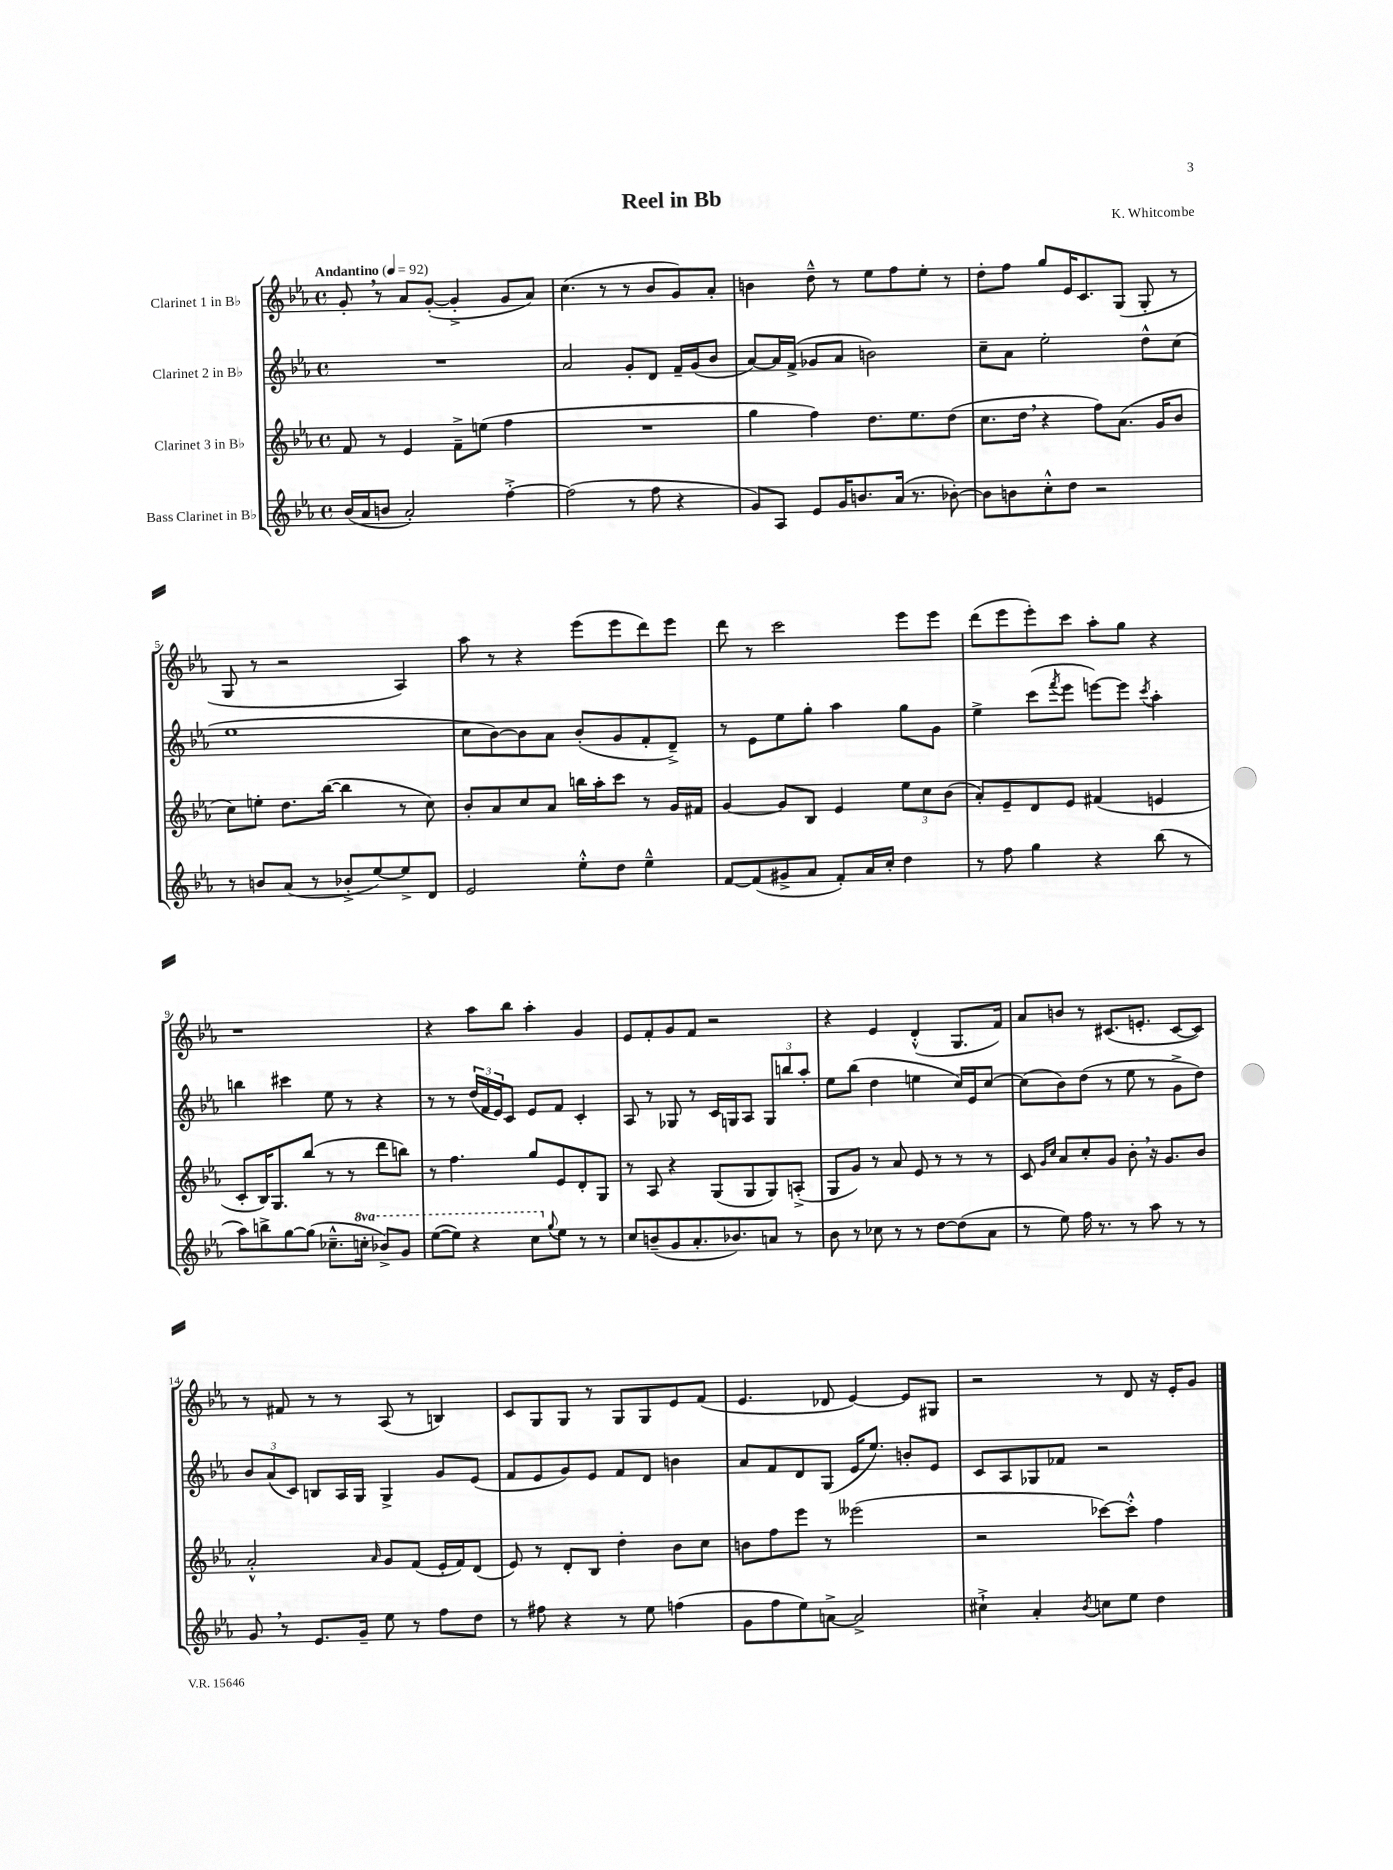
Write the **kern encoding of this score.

**kern	**kern	**kern	**kern
*staff4	*staff3	*staff2	*staff1
*clefG2	*clefG2	*clefG2	*clefG2
*k[b-e-a-]	*k[b-e-a-]	*k[b-e-a-]	*k[b-e-a-]
*M4/4	*M4/4	*M4/4	*M4/4
*met(c)	*met(c)	*met(c)	*met(c)
*MM92	*MM92	*MM92	*MM92
(16b-/LL	8f/	1r	8g'/
16a-/J	.	.	.
8b/J	8r	.	8r
2a-'/)	4e-/	.	8a-/L
.	.	.	([8g'/J
.	8f~^\L	.	4g'^/]
.	(8ee\J	.	.
[4ff'^\	4ff\	.	8g/L
.	.	.	8a-/J)
=	=	=	=
(2ff\]	1r	2a-/	(4.cc\
.	.	.	8r
8r	.	8g'/L	8r
8ff\	.	8d/J	8b-/L
4r	.	16f~/LL	8g/)
.	.	(16g/J	.
.	.	8b-/J	8a-'/J
=	=	=	=
8g/L)	4gg\	[8a-/L)	4b\
8A-/J	.	16a-/]L	.
.	.	(16f^/JJ	.
8e-/L	4ff\)	8g-/L	8dd~^^\
16g/K	.	8a-/J	8r
8.b/	.	.	.
.	8.dd\L	2b\)	8ee-\L
(16a-/Jk	.	.	8ff\
8.r	8.ee-\	.	.
.	.	.	8ee-'\J
[8b-'\)	(8dd\J	.	8r
=	=	=	=
8b-\]L	8.cc\L	8cc~\L	8dd'\L
8b\	.	8a-\J	8ff\J
.	16dd\Jk	.	.
8cc'^^\	4r	2ee-'\	8gg/L
8dd\J	.	.	16e-/K
.	.	.	8.c/
2r	8ff\L)	.	.
.	(8.a-\J	.	(8G/J
.	.	8dd^^\L	8G'/
.	16g/LK	.	.
.	8b-/J	(8cc\J	8r
=	=	=	=
8r	8cc\L)	1ee-	8G/
8b/L	8ee'\J	.	8r
(8a-/J	8.dd\L	.	2r
8r	.	.	.
.	([16bb-\Jk	.	.
8b-'^/L	4bb-\]	.	.
[8ee-/)	.	.	.
8ee-^/]	8r	.	4A-/)
8d/J	8cc\)	.	.
=	=	=	=
2e-/	8b-'/L	8cc\L	8aa-\
.	8a-/	[8b-\)	8r
.	8cc/	8b-\]	4r
.	8a-/J	8a-\J	.
8ee-'^^\L	16bb\LL	(8b-'/L	(8eee-\L
.	16aa-'\J	.	.
8dd\J	8ccc\J	8g/	8eee-\
4ee-~^^\	8r	8f'/	8ddd\)
.	16g/LL	8d~^/J)	8eee-\J
.	16f#/JJ	.	.
=	=	=	=
[8f/L	[4g/	8r	8ddd\
(8f/]	.	8e-\L	8r
8g#^/	8g/]L	8ee-\	2ccc\
8a-/J	8B-/J	8gg'\J	.
8f'/L)	4e-/	4aa-\	.
16a-/L	.	.	.
16cc'/JJ	.	.	.
4dd\	12ee-\L	8gg\L	8eee-\L
.	12cc\	.	.
.	.	8g\J	8eee-\J
.	(12b-\J	.	.
=	=	=	=
8r	8a-'/L)	4ee-^\	(8ddd\L
8ff\	8e-~/	.	8eee-\
4gg\	8d/	(8ccc\L	8eee-'\)
.	.	8qfff/	.
.	8e-/J	8eee-\J	8ccc\J
4r	(4f#/	[8eee\L)	8aa-'\L
.	.	8eee\]J	8gg\J
.	.	8qccc/	.
(8bb-\	4e/	4aa-'\	4r
8r	.	.	.
=	=	=	=
8aa-\L)	8c'/L	4bb\	1r
8bb^\	16B-/K)	.	.
.	8.G/	.	.
[8gg\	.	4ccc#\	.
(8gg\]J	(8bb-/J	.	.
8.cc-~^^\L	8r	8ee-\	.
.	8r	8r	.
16ccc'\Jk	.	.	.
8bb-^/L)	8ddd\L	4r	.
8gg/J	8bb\J)	.	.
=	=	=	=
([8eee-\L	8r	8r	4r
8eee-\]J)	4.ff\	8r	.
4r	.	(24dd/LL	8aa-\L
.	.	24f/	.
.	.	24e-/J)	.
.	.	8c/J	8bb-\J
8ccc\L	8gg/L	8e-/L	4aa-'\
8qqgg/	.	.	.
8ee-\J	8e-/	8f/J	.
8r	8d'/	4c'/	4g/
8r	8G/J	.	.
=	=	=	=
8cc/L	8r	8A-/	8e-/L
(8b~/	8A-/	8r	8f'/
8g/	4r	8G-/	8g/
8.a-'/	.	8r	8f/J
.	(8G/L	16c/LL	2r
8.b-/)	.	16G/J	.
.	8G/	8A-/J	.
8a/J	8G/)	12G/L	.
.	.	12bb/	.
8r	(8A'^/J	.	.
.	.	12aa-'/J	.
=	=	=	=
8b-\	8G/L	8ee-\L	4r
8r	8g/J)	(8bb-\J	.
8cc-\	8r	4dd\	4e-/
8r	8a-/	.	.
8r	8e-/	4ee\	(4d'^^/
[8dd\L	8r	.	.
(8dd\]	8r	16cc/LL)	8.G/L
.	.	16e-/J	.
8a-\J	8r	[8cc/J	.
.	.	.	16f/Jk)
=	=	=	=
8r	8c/	(8cc\]L	8a-/L
.	16qqg/LL	.	.
.	16qqcc/JJ	.	.
8ee-\)	8a-/L	8b-\)	8b/J
16ff\	8cc'/	(8dd\J	8r
8.r	.	.	.
.	8g/J	8r	(8.c#/L
8r	8b-'\	8ee-\	.
.	.	.	8.e'/J
8aa-\	16r	8r	.
.	8.g/L	.	.
8r	.	8g^\L	[8c#/L
8r	8b-/J	8dd\J)	8c#/]J)
=	=	=	=
8g/	2a-'^^/	12b-/L	8r
.	.	(12a-/	.
8r	.	.	8f#/
.	.	12c/J)	.
8.e-/L	.	8B/L	8r
.	.	16A-/L	8r
16g~/Jk	.	16G/JJ	.
.	16qqa-/	.	.
8ee-\	8g/L	4G^/	(8A-/
8r	(8f/J	.	8r
8ff\L	16e-'/LL	8g/L	4B/)
.	16f/J)	.	.
8dd\J	(8d/J	(8e-/J	.
=	=	=	=
8r	8e-/)	8f/L	8c/L
8ff#\	8r	8e-/	8G/
4r	8d'/L	8g/)	8G/J
.	8B-/J	8e-/J	8r
8r	4dd'\	8f/L	8G/L
8ee-\	.	8d/J	8G/
(4ff\	8b-\L	4b\	8e-/
.	8cc\J	.	(8f/J
=	=	=	=
8g\L	8b\L	8a-/L	4.e-/
8ff\	8ff\	8f/	.
8ee-\)	8eee-\J	8d/	.
[8a^\J	8r	(8G/J	8d-/
2a^/]	(2eee--\	16e-/LK	[4e-/)
.	.	8.ee-/J)	.
.	.	8b'/L	8e-/]L
.	.	8e-/J	8G#/J
=	=	=	=
4cc#`^\	2r	8c/L	2r
.	.	8A-/	.
4a-'/	.	8G-/	.
.	.	8f-/J	.
8qb-/	.	.	.
8cc\L	[8ccc-\L)	2r	8r
8ee-\J	8ccc-'^^\]J	.	8d/
4dd\	4ff\	.	16r
.	.	.	16e-'/LK
.	.	.	8g/J
==	==	==	==
*-	*-	*-	*-
